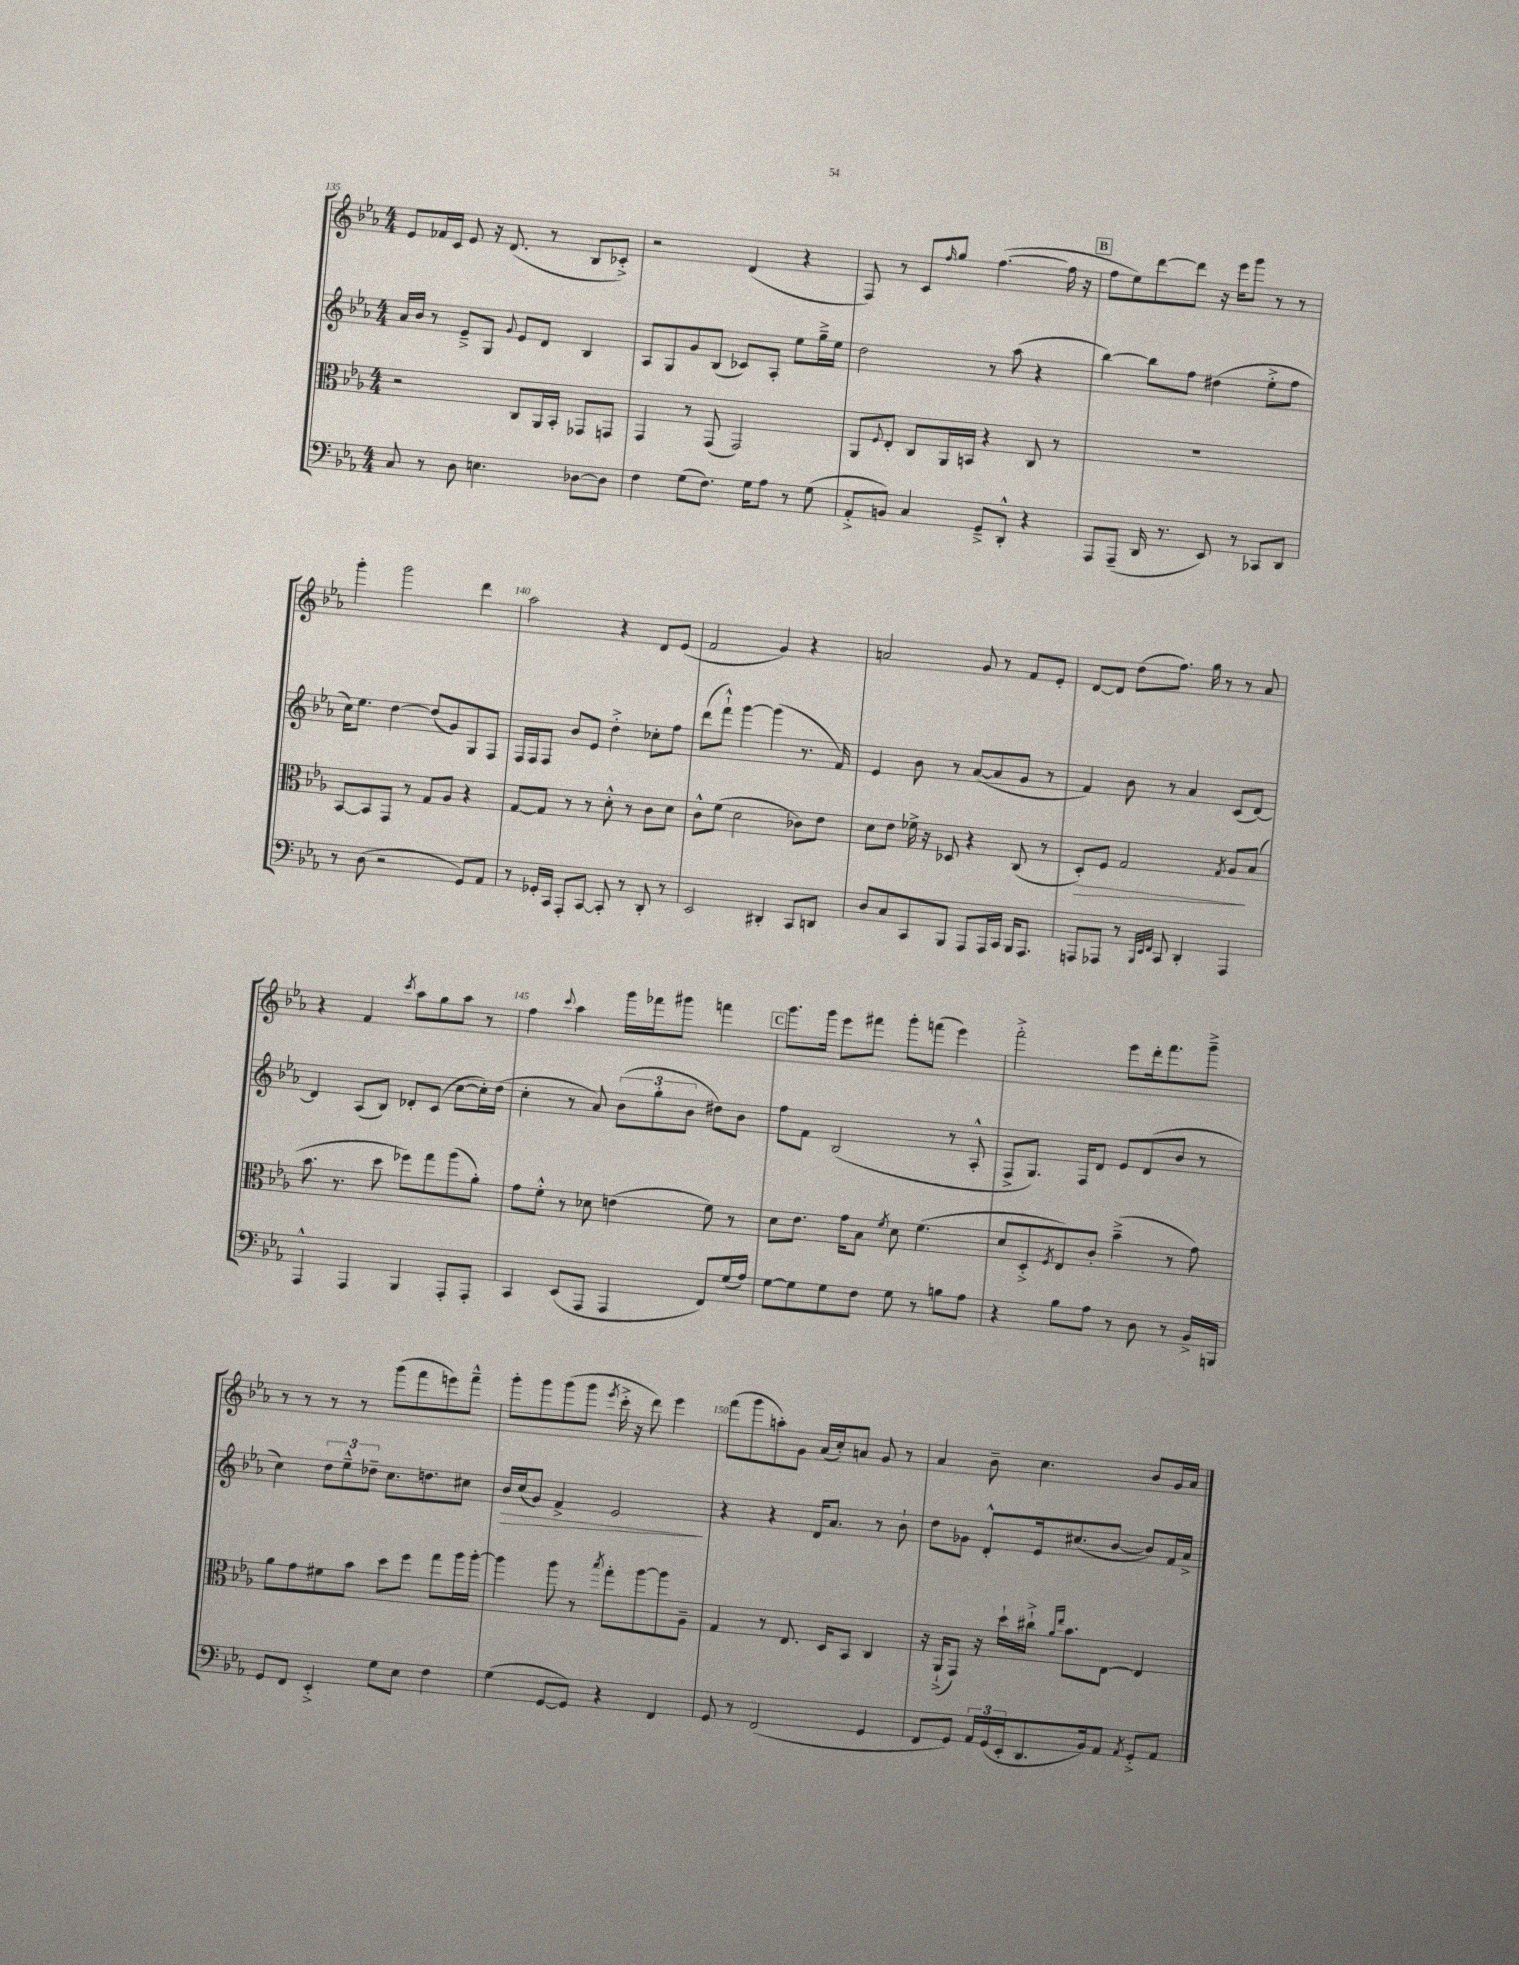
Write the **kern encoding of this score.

**kern	**kern	**kern	**kern
*staff4	*staff3	*staff2	*staff1
*clefF4	*clefC3	*clefG2	*clefG2
*k[b-e-a-]	*k[b-e-a-]	*k[b-e-a-]	*k[b-e-a-]
*M4/4	*M4/4	*M4/4	*M4/4
8C/	2r	16a-/LL	8e-/L
.	.	16b-/JJ	.
8r	.	8r	16f-/L
.	.	.	16c/JJ
8D\	.	8e-~^/L	8e-/
4.E\	.	8G/J	16r
.	.	.	(8.d/
.	.	8qqg/	.
.	8C/L	8e-/L	.
.	16AA-/L	8d/J	8r
.	16BB-'/JJ	.	.
[8D-\L	8GG-/L	4B-/	8B-/L
8D-\]J	8GG/J	.	8c-'^/J)
=	=	=	=
4F\	4GG/	8A-/L	2r
.	.	8G/	.
(8G\L	8r	8g/	.
8.F\J)	(8GG/	(8B-/J	.
.	2GG/)	8c-/L)	(4d/
16G\LK	.	.	.
8A-\J	.	8A-'/J	.
8r	.	8ee-\L	4r
(8G\	.	16gg~^\L	.
.	.	16ee-\JJ	.
=	=	=	=
8AA-'^/L	8AA-/L	2dd\	8F/)
.	8qqF/	.	.
8BB/J)	8E-'/J	.	8r
4C/	8C/L	.	8c/L
.	.	.	16qqff/
.	16AA-/L	.	8gg/J
.	16BB/JJ	.	.
8GG~^/L	4r	8r	([4.ff\
8DD'^^/J	.	(8aa-\	.
4r	8C/	4r	.
.	8r	.	16ff\]
.	.	.	16r
=	=	=	=
8AAA-/L	1r	[4bb-\)	8ff\L
(8AAA-~/J	.	.	8ee-\)
16DD/	.	8bb-\]L	[8ddd\
8.r	.	.	.
.	.	8ff\J	8ddd\]J
8EE-/)	.	(4dd#\	16r
.	.	.	16eee-\LK
8r	.	.	8ggg\J
8CC-/L	.	8ee-'^\L	8r
8DD/J	.	8ff\J	8r
=	=	=	=
8r	[8BB-/L	16cc\LK)	4ggg'\
.	.	8.ee-\J	.
(8D\	8BB-/]	.	.
2r	8GG/J	[4dd\	2ggg\
.	8r	.	.
.	8G/L	(8dd/]L	.
.	8A-/J	8g/)	.
8GG/L)	4r	8G/	4ddd\
8AA-/J	.	8F/J	.
=	=	=	=
8r	[8G/L	16F/LL	2aa-\
.	.	16F/J	.
16GG-'/LL	8G/]J	8F/J	.
16CC/JJ	.	.	.
8AAA-'/L	8r	8b-/L	.
[8CC/J	8r	8e-/J	.
8CC'/]	8d'^^\	4dd'^\	4r
8r	8r	.	.
8DD'/	8c\L	8cc-'\L	8d/L
8r	8d\J	8ff\J	(8e-/J
=	=	=	=
2EE-/	8c^^\L	(8ddd\L	2f/
.	(8f\J	8fff`^^\J)	.
.	2d\	[4ggg\	.
4DD#'/	.	(4ggg\]	4g/)
8CC/L	8c-\L)	8.r	4r
8DD/J	8e-\J	.	.
.	.	16f/)	.
=	=	=	=
8D/L	8d\L	4e-/	2a/
8C/	8e-\J	.	.
8CC/	16f-^\	8b-\	.
.	16r	.	.
8BBB-/J	8D-/	8r	.
8AAA-/L	4r	([8a-/L	8g/
16AAA-/L	.	8a-/]	8r
16CC/JJ	.	.	.
16BBB-/LK	(8C/	8g/J	8f/L
8.AAA-/J	.	.	.
.	8r	8r	8e-'/J
=	=	=	=
8AAA/L	8D'/L)	4f/)	[8d/L
8AAA-/J	8F/J	.	8d/]J
8r	2G/	8b-\	(8dd\L
32qqBBB-/LLL	.	.	.
32qqEE-/	.	.	.
32qqFF/JJJ	.	.	.
8CC/	.	8r	8.ff\J)
4DD'/	.	4a-/	.
.	.	.	16gg\
.	.	.	8r
.	8qG/	.	.
4AAA-/	8A-/L	(8c/L	8r
.	(8B-/J	[8d/J)	8a-/
=	=	=	=
4AAA-^^/	8.b-\	4d/]	4r
.	8.r	.	.
4AAA-/	.	(8A-/L	4f/
.	8dd\	8B-/J)	.
.	.	.	8qccc/
4BBB-/	8ff-\L)	8d-'/L	8aa-\L
.	8gg\	(8c/J	8gg\
8AAA-'/L	(8aa-\	[8cc\L	8aa-\J
8AAA-'/J	8a-'\J)	16cc'\]L)	8r
.	.	(16dd\JJ	.
=	=	=	=
4CC/	8g\L	4cc'\	4ff\
.	8f'^^\J	.	.
.	.	.	8qqccc/
(8EE-/L	8r	8r	4aa-\
8AAA-/J	8d-\	8a-/)	.
4AAA-/	(4e\	(12b-\L	16ggg\LL
.	.	.	16fff-\J
.	.	12gg'\	.
.	.	.	8ggg#\J
.	.	12b-\J	.
8FF/L)	8f\)	8dd#\L)	4fff\
(16G/L	8r	8b-\J	.
16A-/JJ)	.	.	.
=	=	=	=
[8G\L	8d\L	8ff\L	8.ggg\L
8G\]	8.e-\J	8f\J	.
.	.	.	16ggg\Jk
8G\	.	(2B-/	8eee-\L
.	16g\LK	.	.
8F\J	8B-\J	.	8fff#\J
.	8qf/	.	.
8G\	8d\	.	8ggg'\L
8r	(4.f\	.	(8fff\J
8B\L	.	8r	4eee-\)
8A-\J	.	8A-'^^/	.
=	=	=	=
4r	8d/L	8F^/L	2fff'^\
.	8D'^/	8.G/J)	.
.	8qF/	.	.
8B-\L	8E-/)	.	.
.	.	16F/LK	.
8A-\J	8c'/J	8d/J	.
8r	(4b-~^\	8e-/L	8eee-\L
8D\	.	(8d/	16ddd'\k
.	.	.	8.fff\
8r	8r	8b-/J	.
16BB-^/LL	8g\)	8r	8ggg~^\J
16BBB/JJ	.	.	.
=	=	=	=
8GG/L	8a-\L	4cc\)	8r
8FF/J	8g\	.	8r
4EE-'^/	8f#\	12dd\L	8r
.	.	12ee-~^^\	.
.	8b-\J	.	8r
.	.	12dd-~\J	.
8G\L	8dd\L	8.cc\L	(8ggg\L
8E-\J	8ff\J	.	8fff\
.	.	8.dd\	.
4F\	8gg\L	.	8eee\)
.	16aa-\L	8cc#\J	8fff~^^\J
.	[16aa-'\JJ	.	.
=	=	=	=
(4G\	4aa-\]	16b-/LL	8ggg'\L
.	.	(16cc/J	.
.	.	8g/J)	8ggg\
[8GG/L	8aa-\	4f^/	(8ggg\
8GG/]J)	8r	.	8ggg\J
.	8qbb-/	.	8qeee-/
4r	8gg'\L	2e-/	16ccc'^\
.	.	.	16r
.	[8aa-\	.	8ddd\)
4FF/	8aa-\]	.	4eee-\
.	8A-~\J	.	.
=	=	=	=
8GG/	4G/	4r	(8fff\L
8r	.	.	8ggg\
(2FF/	8r	4r	8aa'\)
.	8.E-/	.	8g\J
.	.	16d/LK	(16a-/LL
.	16D/LK	8.a-/J	16cc'/J)
.	8BB-/J	.	8a/J
4GG/	4C/	8r	8g/
.	.	8b-`\	8r
=	=	=	=
8FF/L	16r	8dd\L	4a-/
.	(16AA-`^/LK	.	.
8GG/J)	8GG/J)	8g-\J	.
24AA-/LL	16r	8d'^^/L	8b-~\
(24GG/	.	.	.
.	16dd`\LL	.	.
24EE-'/J	.	.	.
8.DD/	16cc#`^\JJ	16e-/k	4.cc\
.	16qqa-/LL	.	.
.	16qqee-/JJ	.	.
.	8.b-\L	(8.cc#/	.
16BB-/k)	.	.	.
8AA-/J	[8E-\J	[8b-/J	.
8qAA-/	.	.	.
8GG'^/L	4E-/]	8b-/]L)	8b-/L
8AA-/J	.	16f/L	16g/L
.	.	16a-^/JJ	16a-/JJ
==	==	==	==
*-	*-	*-	*-
